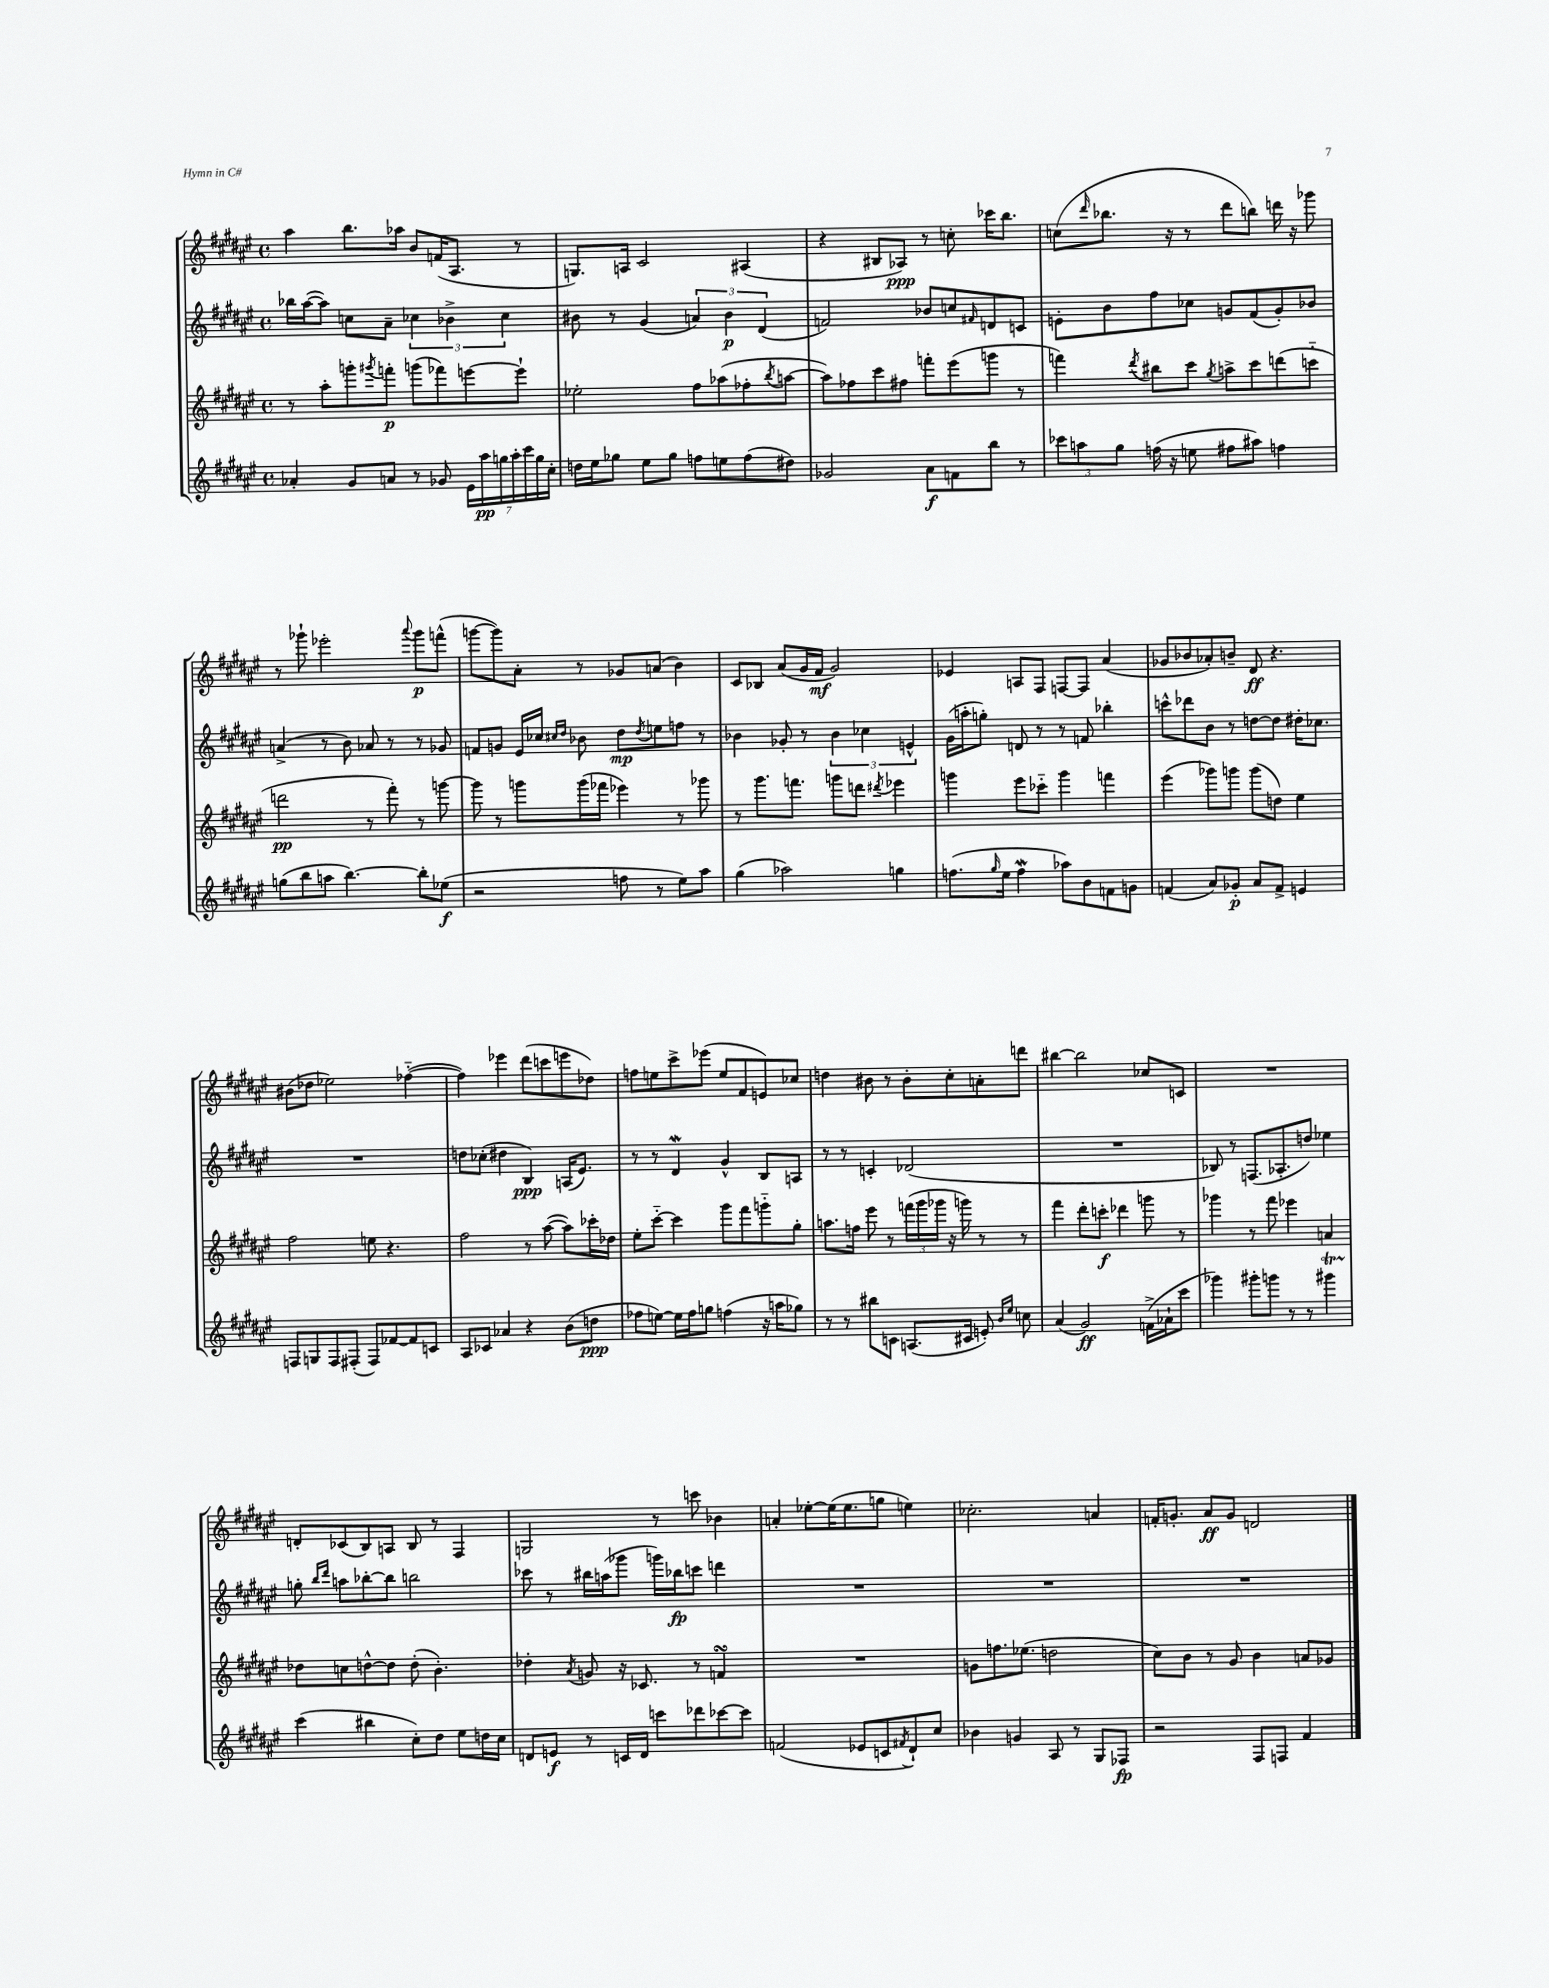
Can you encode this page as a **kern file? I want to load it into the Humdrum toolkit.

**kern	**kern	**kern	**kern
*staff4	*staff3	*staff2	*staff1
*clefG2	*clefG2	*clefG2	*clefG2
*k[f#c#g#d#a#e#]	*k[f#c#g#d#a#e#]	*k[f#c#g#d#a#e#]	*k[f#c#g#d#a#e#]
*M4/4	*M4/4	*M4/4	*M4/4
*met(c)	*met(c)	*met(c)	*met(c)
4a-'/	8r	16bb-\LL	4aa#\
.	.	([16aa#\J	.
.	8aa#'\L	8aa#\]J)	.
8g#/L	8ggg'\	8cc\L	8.bb\L
.	8qggg#/	.	.
8a/J	8fff'\J	8a#~\J	.
.	.	.	16aa-\Jk
8r	(8ggg\L	6cc-\	8b/L
8g-/	8fff-\)	.	(16f/K
.	.	6b-^\	.
.	.	.	8.A#/J
28e#\LL	[8eee\	.	.
28aa#\	.	.	.
28gg\	.	.	.
.	.	6cc-\	.
28aa#'\	.	.	.
.	8eee`\]J	.	8r
28ccc#\	.	.	.
28gg\	.	.	.
28cc#'\JJ	.	.	.
=	=	=	=
16dd\LL	2ee-'\	8b#\	8.G/L)
16ee#\J	.	.	.
8gg-\J	.	8r	.
.	.	.	16A/Jk
8ee#\L	.	(4g#/	2c#/
8gg-\J	.	.	.
8ff\L	8ff#\L	6a/)	.
8ee\	(8aa-\	.	.
.	.	6b#\	.
(8ff\	8ff-'\	.	(4A#/
.	.	(6d#/	.
.	8qbb/	.	.
8dd#\J)	[8aa\J	.	.
=	=	=	=
2g-/	8aa\]L)	2f/)	4r
.	8ff-\	.	.
.	8ccc#\	.	8B#/L
.	8ff#\J	.	8A-/J)
8a#\L	8fff'\L	8b-/L	8r
8f\	(8eee#\	8cc/	8cc'\
.	.	16qqf#/	.
8bb\J	8ggg\J	8d/	16ccc-\LK
.	.	.	8.bb\J
8r	8r	8c/J	.
=	=	=	=
12ccc-\L	4fff\)	8e'\L	(8cc\L
12aa\	.	.	.
.	.	.	16qqddd#/
.	.	8b\	8.bb-\J
12gg#\J	.	.	.
.	8qddd#/	.	.
(16ff\	8bb#\L	8ff#\	.
16r	.	.	16r
8ee\	8ccc#\J	8cc-\J	8r
.	8qgg#/	.	.
8ff#\L	8aa^\L	8g/L	8ddd#\L
8aa#\J)	8ccc#\	(8f#/	8bb\J)
4ff\	(8ddd\	8g'/)	16ddd\
.	.	.	16r
.	8ccc'~\J	8b-/J	8ggg-\
=	=	=	=
(8gg\L	2ddd\	(4a^/	8r
8bb\	.	.	8ggg-`\
8aa\J	.	8r	2eee-'\
[4.bb\)	.	8b\)	.
.	8r	8a-/	.
.	8fff#'\)	8r	.
.	.	.	8qqaaa#/
8bb'\]L	8r	8r	8ggg-\L
(8ee-\J	[8ggg\	8g-/	(8fff^^\J
=	=	=	=
2r	8ggg\]	8f/L	[8ggg\L
.	8r	8g/J	8ggg\])
.	8ggg\L	16e#/LL	8a#'\J
.	.	16cc-/JJ	.
.	.	16qqcc#/LL	.
.	.	16qqdd#/JJ	.
.	(16ggg\L	8b-\	8r
.	16fff-\JJ	.	.
8ff\	4eee-\)	8dd#\L	8g-/L
.	.	8qdd#/	.
8r	.	8ee\	(8a/J
8ee#\L)	8r	8ff\J	4b\)
8aa#\J	8ggg-\	8r	.
=	=	=	=
(4gg#\	8r	4b-\	8c#/L
.	8.ggg#\L	.	8B-/J
2aa-\)	.	8g-'/	(8a#/L
.	8.fff\J	.	.
.	.	8r	16g#/L
.	.	.	16f#/JJ
.	8ggg\L	6b-\	2g#/)
.	8ddd\J	.	.
.	.	6cc-\	.
.	8qddd#/	.	.
4gg\	4eee-\	.	.
.	.	6e^^/	.
=	=	=	=
(8.ff\L	4ggg\	(16g#\LL	4e-/
.	.	16aa'\J	.
.	.	8gg'\J)	.
16qqgg#/	.	.	.
16ee#\Jk	.	.	.
4ff\	8eee#\L	8d/	8A/L
.	8ccc-'~\J	8r	8F#/J
8aa-\L)	4ggg\	8r	[8F/L
8b\	.	8f/	8F/]J
8f\	4fff\	4bb-'\	(4a#/
8g\J	.	.	.
=	=	=	=
(4f/	(4eee#\	8ccc^^\L	8g-/L
.	.	8ddd-\	8b-/
8a#/L)	8ggg-\L)	8b\J	8a-'/)
8g-'/J	8ggg\J	8r	8b~/J
8a#/L	(8ggg\L	[8dd\L	8d#/
8f^/J	8dd\J)	8dd\]J	4.r
4e/	4ee#\	16dd#'\LK	.
.	.	8.cc-\J	.
=	=	=	=
8F/L	2ff#\	1r	(8b#\L
8G/	.	.	8dd-\J
8F/	.	.	2ee-\)
(8F#'/J	.	.	.
8F#/L)	8ee\	.	.
[8f-/	4.r	.	.
8f-/]	.	.	([4ff-'~\
8c/J	.	.	.
=	=	=	=
8A#/L	2ff#\	8dd\L	4ff-\])
8c-/J	.	(8cc-'\J	.
4a-/	.	4dd#\	4eee-\
4r	8r	4B/)	(8ddd#\L
.	([8aa#\	.	8ccc\
(8b\L	8aa#\]L)	(16A/LK	8eee\
.	.	8.e#/J)	.
8dd\J	16ccc-'\L	.	8dd-\J)
.	16dd-\JJ	.	.
=	=	=	=
8ff-\L	8ee#'\L	8r	8ff\L
[8ee\J)	[8ccc#'~\J	8r	8ee\
16ee\]LL	4ccc#\]	4d#/	8ccc#^\
16ff-\J	.	.	.
8gg\J	.	.	(8eee-\J
(4ff\	8ggg#\L	4g#^^/	8ee/L
.	8fff#\	.	8f#/
16r	8ggg'~\	8B/L	8e/)
16aa\LK	.	.	.
8gg-\J)	8gg#'\J	8A/J	8cc-/J
=	=	=	=
8r	8.aa\L	8r	4dd\
8r	.	8r	.
.	16ff\Jk	.	.
8bb#\L	8eee#\	4c'/	8b#\
8c\J	8r	.	8r
(8.A/L	(24fff\LL	(2d-/	8b#'\L
.	24ggg#\	.	.
.	24ggg-\JJ	.	.
.	16r	.	8cc#'\
16c#/Jk	16ggg\)	.	.
8e'/)	8r	.	8a'\
16qqb/LL	.	.	.
16qqee#/JJ	.	.	.
8cc\	8r	.	8ddd\J
=	=	=	=
(4a#/	4fff#\	1r	[4bb#\
2g#/)	8ddd#'\L	.	2bb#\]
.	8ccc'\J	.	.
.	4ddd-\	.	.
(16f^\LL	8ggg\	.	8cc-/L
16a-`\J	.	.	.
8ccc#\J	8r	.	8c/J
=	=	=	=
4ggg-\)	4ggg-\	8B-/)	1r
.	.	8r	.
8ggg#'\L	8r	(8.F/L	.
8ggg\J	8fff#\	.	.
.	.	8.A-'/	.
8r	4eee-\	.	.
8r	.	8dd/J)	.
4ggg#\	4a/	4ee-\	.
=	=	=	=
(4ccc#\	8dd-\L	8gg'\	8d'/L
.	.	16qqbb/LL	.
.	.	16qqddd#/JJ	.
.	8cc\	8aa\L	(8c-/
4bb#\	[8dd^^\	[8bb-'\	8B/)
.	8dd\]J	8bb-\]J	8A/J
8cc#'\L)	(8dd'\	2bb\	8B/
8dd#\J	4.b'\)	.	8r
8ee#\L	.	.	4F#/
16dd\L	.	.	.
16cc#\JJ	.	.	.
=	=	=	=
8d/L	4dd-'\	8ccc-\	2G/
8e/J	.	8r	.
.	8qa#/	.	.
8r	8g/	16bb#\LL	.
.	.	(16aa\J	.
16c/LL	16r	8ggg-\J	.
16d/JJ	8.c-/	.	.
8ccc\L	.	16ggg\LL)	8r
.	.	16bb-\J	.
8ddd-\	8r	8ccc\J	8ccc\
[8ccc-\	4f/	4ddd\	4b-\
8ccc-\]J	.	.	.
=	=	=	=
(2f/	1r	1r	4a'/
.	.	.	[8ee-'\L
.	.	.	(16ee-\]K
.	.	.	8.ee-\
8e-/L	.	.	.
8c/	.	.	8gg\J
8qf#/	.	.	.
8d#`/)	.	.	4ee\)
8cc#/J	.	.	.
=	=	=	=
4b-\	8g\L	1r	2.cc-'\
.	8.ff\	.	.
4g/	.	.	.
.	(8.ee-\J	.	.
8A#/	2dd\	.	.
8r	.	.	.
8G#/L	.	.	4a/
8F-/J	.	.	.
=	=	=	=
2r	8cc#\L)	1r	16f'/LK
.	.	.	8.g'/J
.	8b\J	.	.
.	8r	.	8a#/L
.	8g#/	.	8g/J
8F#/L	4b\	.	2d/
8F/J	.	.	.
4f#/	8a/L	.	.
.	8g-/J	.	.
==	==	==	==
*-	*-	*-	*-
